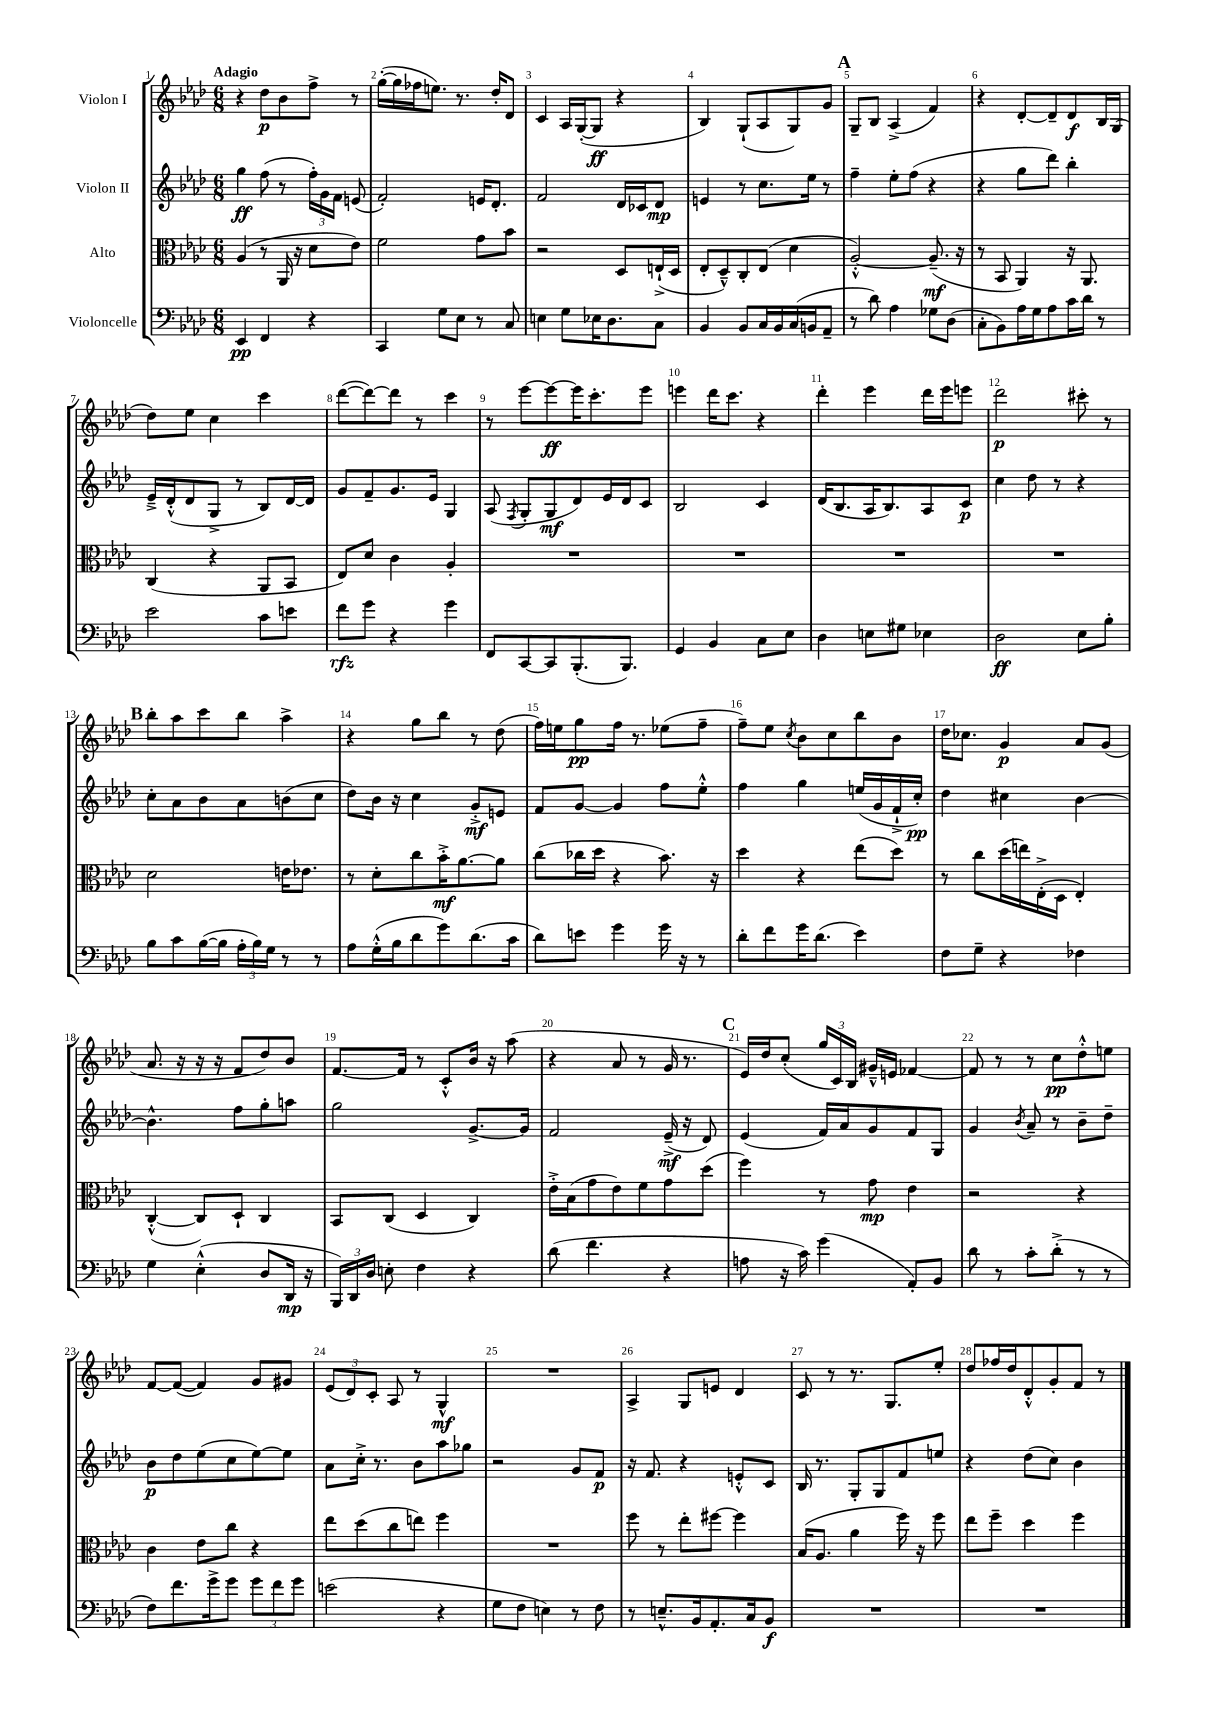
<<
\new StaffGroup <<
\new Staff = "s0" \with { instrumentName = "Violon I" } {
    \clef treble \key aes \major \numericTimeSignature \time 6/8 \tempo "Adagio"
    \autoBeamOff r4 des''8[\p bes'8 f''8]-> r8 |
    g''16[~-.( g''16 fes''16 e''8.]) r8. des''16[-. des'8] |
    c'4 aes16[ g16~-.( g8]\ff r4 |
    bes4) g8[-!( aes8 g8) g'8] |
    \mark \markup { \bold "A" } g8[-- bes8] aes4->( f'4) |
    r4 des'8[~-. des'8-- des'8\f bes16 g16]( |
    des''8[) ees''8] c''4 c'''4 |
    des'''8[~( des'''8~) des'''8] r8 c'''4 |
    r8 ees'''8[~ ees'''8~\ff ees'''16 c'''8.-. ees'''8] |
    e'''4 des'''16[ c'''8.] r4 |
    des'''4-. ees'''4 des'''16[ ees'''16 e'''8] |
    des'''2\p cis'''8-. r8 |
    \mark \markup { \bold "B" } bes''8[-. aes''8 c'''8 bes''8] aes''4-> |
    r4 g''8[ bes''8] r8 des''8( |
    f''16[) e''16 g''8\pp f''16] r8. ees''8[( f''8]-- |
    f''8[--) ees''8] \acciaccatura { c''8 } bes'8[ c''8 bes''8 bes'8] |
    des''16[ ces''8.] g'4\p aes'8[ g'8]( |
    aes'8. r16 r16 r16 f'8[ des''8) bes'8] |
    f'8.[~ f'16] r8 c'8[-.-^ bes'16] r16 aes''8( |
    r4 aes'8 r8 g'16 r8. |
    \mark \markup { \bold "C" } ees'16[) des''16 c''8]-.( \tuplet 3/2 { g''16[ c'16) bes16] } gis'16[---^ e'16] fes'4~ |
    fes'8 r8 r8 c''8[\pp des''8-.-^ e''8] |
    f'8[~ f'8]~( f'4) g'8[ gis'8] |
    \tuplet 3/2 { ees'8[( des'8) c'8]-. } aes8 r8 g4-^\mf |
    R2. |
    aes4-> g8[ e'8] des'4 |
    c'8 r8 r8. g8.[ ees''8]-. |
    des''8[ fes''16 des''16 des'8-.-^ g'8-. f'8] r8 \bar "|." |
}
\new Staff = "s1" \with { instrumentName = "Violon II" } {
    \clef treble \key aes \major \numericTimeSignature \time 6/8
    \autoBeamOff g''4\ff f''8( r8 \tuplet 3/2 { f''16[-.) g'16 f'16] } e'8( |
    f'2-.) e'16[ des'8.]-. |
    f'2 des'16[ ces'16 des'8]\mp |
    e'4 r8 c''8.[ ees''16] r8 |
    \mark \markup { \bold "A" } f''4-- ees''8[-. f''8]( r4 |
    r4 g''8[ des'''8]) bes''4-. |
    ees'16[---> des'16-.-^( des'8 g8]-> r8 bes8[) des'16~ des'16] |
    g'8[ f'8-- g'8. ees'16] g4 |
    aes8( \acciaccatura { f8 } g8[-. g8\mf des'8) ees'16 des'16 c'8] |
    bes2 c'4 |
    des'16[( bes8. aes16 bes8.) aes8 c'8]\p |
    c''4 des''8 r8 r4 |
    \mark \markup { \bold "B" } c''8[-. aes'8 bes'8 aes'8 b'8( c''8] |
    des''8[) bes'16] r16 c''4 g'8[-.->\mf e'8] |
    f'8[ g'8]~ g'4 f''8[ ees''8]-.-^ |
    f''4 g''4 e''16[( g'16 f'16-!-> c''16]-.\pp) |
    des''4 cis''4 bes'4~ |
    bes'4.-^ f''8[ g''8-. a''8] |
    g''2 g'8.[~-> g'16] |
    f'2 ees'16--->\mf( r16 des'8) |
    \mark \markup { \bold "C" } ees'4( f'16[) aes'16 g'8 f'8 g8] |
    g'4 \acciaccatura { bes'8 } aes'8-- r8 bes'8[-- des''8]-- |
    bes'8[\p des''8 ees''8( c''8 ees''8~) ees''8] |
    aes'8[ c''16]-.-> r8. bes'8[ aes''8 ges''8] |
    r2 g'8[ f'8]\p |
    r16 f'8. r4 e'8[-.-^ c'8] |
    bes16 r8. g8[-. g8 f'8 e''8] |
    r4 des''8[( c''8]) bes'4 \bar "|." |
}
\new Staff = "s2" \with { instrumentName = "Alto" } {
    \clef alto \key aes \major \numericTimeSignature \time 6/8
    \autoBeamOff aes4( r8 aes,16 r16 des'8[ ees'8]) |
    f'2 g'8[ bes'8] |
    r2 des8[ e16-!->( des16] |
    ees8[-. des8---^) c8-. ees8]( des'4 |
    \mark \markup { \bold "A" } aes2~-.-^) aes8.--\mf( r16 |
    r8 bes,8 aes,4) r16 aes,8. |
    c4( r4 aes,8[ bes,8] |
    ees8[) des'8] c'4 aes4-. |
    R2. |
    R2. |
    R2. |
    R2. |
    \mark \markup { \bold "B" } des'2 e'16[ ees'8.] |
    r8 des'8[-. c''8 bes'16-.->\mf aes'8.~ aes'8] |
    c''8[( ces''16 des''16] r4 bes'8.) r16 |
    des''4 r4 ees''8[( des''8]) |
    r8 c''8[ des''16( e''16) ees16-.->( des16] ees4-.) |
    c4~-.-^( c8[) des8]-! c4 |
    bes,8[ c8]( des4 c4) |
    ees'16[-.-> bes16( g'8 ees'8) f'8 g'8 des''8]( |
    \mark \markup { \bold "C" } f''4) r8 g'8\mp ees'4 |
    r2 r4 |
    c'4 ees'8[ c''8] r4 |
    ees''8[ des''8( c''8 e''8]) f''4 |
    R2. |
    f''8 r8 ees''8[-. fis''8]~ fis''4 |
    bes16[( aes8.] aes'4 f''16) r16 f''8 |
    ees''8[ f''8]-- des''4 f''4 \bar "|." |
}
\new Staff = "s3" \with { instrumentName = "Violoncelle" } {
    \clef bass \key aes \major \numericTimeSignature \time 6/8
    \autoBeamOff ees,4\pp f,4 r4 |
    c,4 g8[ ees8] r8 c8 |
    e4 g8[ ees16 des8. c8] |
    bes,4 bes,8[ c16 bes,16 c16( b,16 aes,8]-- |
    \mark \markup { \bold "A" } r8 des'8) aes4 ges8[ des8]( |
    c8[-. bes,8) aes16 g16 aes8 c'16 des'16] r8 |
    ees'2 c'8[ e'8] |
    f'8[\rfz g'8] r4 g'4 |
    f,8[ c,8~ c,8 bes,,8.-.( bes,,8.]) |
    g,4 bes,4 c8[ ees8] |
    des4 e8[ gis8] ees4 |
    des2\ff ees8[ bes8]-. |
    \mark \markup { \bold "B" } bes8[ c'8 bes16~( bes16] \tuplet 3/2 { aes16[-. bes16) g16] } r8 r8 |
    aes8[ g16-.-^( bes16 des'8 g'8) des'8.( c'16] |
    des'8[) e'8] g'4 g'16 r16 r8 |
    des'8[-. f'8 g'16 des'8.]( ees'4) |
    f8[ g8]-- r4 fes4 |
    g4 ees4-.-^( des8[ des,16]\mp r16 |
    \tuplet 3/2 { bes,,16[) des,16 des16] } e8-. f4 r4 |
    des'8( f'4. r4 |
    \mark \markup { \bold "C" } a8 r16 c'16) g'4( aes,8[-.) bes,8] |
    des'8 r8 c'8[-. des'8]-.->( r8 r8 |
    f8[) f'8. g'16-> g'8] \tuplet 3/2 { g'8[ f'8 g'8] } |
    e'2( r4 |
    g8[ f8] e4) r8 f8 |
    r8 e8.[---^ bes,16 aes,8.-. c16 bes,8]\f |
    R2. |
    R2. \bar "|." |
}
>>
>>
\layout { \context { \Score \override BarNumber.break-visibility = ##(#f #t #t) barNumberVisibility = #all-bar-numbers-visible } }
